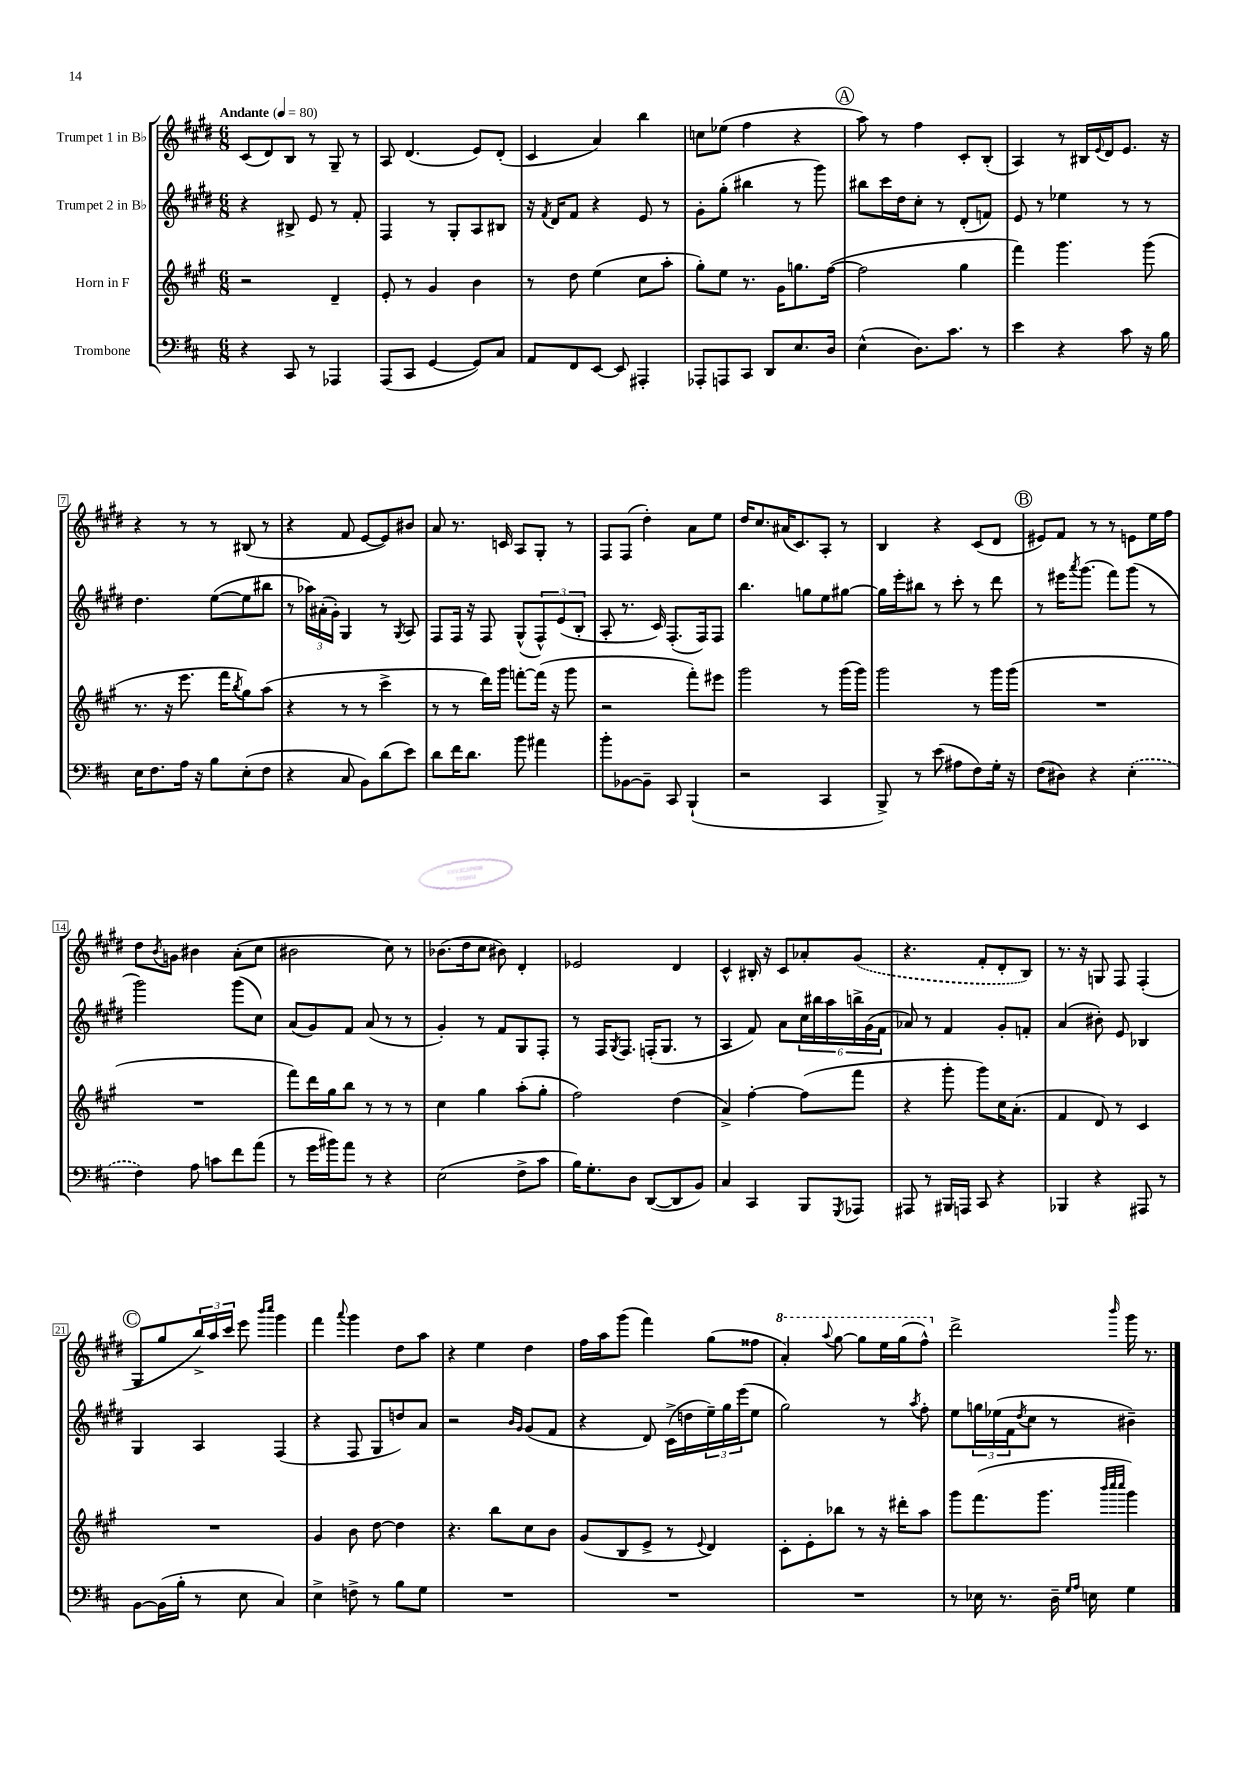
<<
\new StaffGroup <<
\new Staff = "s0" \with { instrumentName = "Trumpet 1 in Bb" } {
    \clef treble \key e \major \numericTimeSignature \time 6/8 \tempo "Andante" 4 = 80
    cis'8( dis'8) b8 r8 gis8-- r8 |
    a8 dis'4.( e'8) dis'8-.( |
    cis'4 a'4) b''4 |
    c''8 ees''8( fis''4 r4 |
    \mark \markup { \circle "A" } a''8) r8 fis''4 cis'8-. b8-.( |
    a4) r8 bis16 \appoggiatura { e'8 } dis'16 e'8. r16 |
    r4 r8 r8 bis8( r8 |
    r4 fis'8 e'8~ e'8) bis'8 |
    a'8 r8. c'16 a8 gis8-. r8 |
    fis8 fis8( dis''4-.) a'8 e''8 |
    dis''16 cis''8. ais'16( cis'8.) a8-. r8 |
    b4 r4 cis'8( dis'8 |
    \mark \markup { \circle "B" } eis'8) fis'8 r8 r8 e'8 e''16 fis''16 |
    dis''8 \acciaccatura { b'8 } g'8 bis'4 a'8-.( cis''8 |
    bis'2 cis''8) r8 |
    bes'8.( dis''16 cis''8 bis'8) dis'4-. |
    ees'2 dis'4 |
    cis'4-^ bis16-. r16 cis'8 aes'8-. \once \slurDashed gis'8( |
    r4. fis'8-. dis'8-. b8) |
    r8. r16 g8 fis8 fis4-.( |
    \mark \markup { \circle "C" } gis8 gis''8 \tuplet 3/2 { b''16->) a''16 cis'''16 } e'''8 \grace { b'''16 cis''''16 } gis'''4 |
    fis'''4 \appoggiatura { a'''8 } gis'''4 dis''8 a''8 |
    r4 e''4 dis''4 |
    fis''16 a''16 gis'''8( fis'''4) gis''8( fisis''8 |
    \ottava #1 a''4-.) \appoggiatura { a'''8 } gis'''8~ gis'''8 e'''16 gis'''16( fis'''8-^) \ottava #0 |
    dis'''2-> \grace { b'''16 } gis'''16 r8. \bar "|." |
}
\new Staff = "s1" \with { instrumentName = "Trumpet 2 in Bb" } {
    \clef treble \key e \major \numericTimeSignature \time 6/8
    r4 bis8-> e'8 r8 fis'8-. |
    fis4 r8 gis8-. a8 bis8 |
    r16 \acciaccatura { fis'8 } dis'16 fis'8 r4 e'8 r8 |
    gis'8-. gis''8-.( bis''4 r8 gis'''8) |
    \mark \markup { \circle "A" } bis''8 cis'''16 dis''16 cis''8-. r8 dis'8-.( f'8) |
    e'8 r8 ees''4 r8 r8 |
    dis''4. e''8~( e''8 bis''8 |
    r8 \tuplet 3/2 { aes''16) ais'16-.( gis'16-.) } gis4 r8 \acciaccatura { gis8 } a8 |
    fis8 fis16 r16 fis8 gis8-^( \tuplet 3/2 { fis8-^) e'8( b8-. } |
    a8-. r8. cis'16) fis8.-.( fis16) fis8 |
    b''4. g''8 e''8 gis''8~ |
    gis''16 e'''16-. bis''8 r8 cis'''8-. r8 dis'''8 |
    \mark \markup { \circle "B" } r8 eis'''16 \acciaccatura { a'''8 } gis'''8.( fis'''8) gis'''8( r8 |
    gis'''2) gis'''8( cis''8) |
    a'8( gis'8) fis'8 a'8( r8 r8 |
    gis'4-.) r8 fis'8 gis8 fis8-. |
    r8 fis16 \acciaccatura { gis8 } fis8. f16-.( gis8. r8 |
    a4 fis'8) a'8 \tuplet 6/4 { cis''16 bis''16 a''16 b''16-> gis'16( fis'16 } |
    aes'8) r8 fis'4 gis'8-. f'8-. |
    a'4( bis'8-.) e'8 bes4 |
    \mark \markup { \circle "C" } gis4 a4 fis4( |
    r4 fis8 gis8 d''8) a'8 |
    r2 \grace { b'16 gis'16 } gis'8( fis'8 |
    r4 dis'8) cis'16->( d''16 \tuplet 3/2 { e''16--) gis''16 e'''16( } e''8 |
    gis''2) r8 \acciaccatura { a''8 } fis''8-. |
    e''8 \tuplet 3/2 { g''16 ees''16( fis'16 } \acciaccatura { dis''8 } cis''8 r8 bis'4--) \bar "|." |
}
\new Staff = "s2" \with { instrumentName = "Horn in F" } {
    \clef treble \key a \major \numericTimeSignature \time 6/8
    r2 d'4-- |
    e'8-. r8 gis'4 b'4 |
    r8 d''8 e''4( cis''8 a''8-. |
    gis''8-.) e''8 r8. gis'16 g''8. fis''16~( |
    \mark \markup { \circle "A" } fis''2 gis''4 |
    fis'''4) gis'''4. gis'''8( |
    r8. r16 e'''8. fis'''16 \acciaccatura { b''8 } gis''8) a''8( |
    r4 r8 r8 cis'''4-> |
    r8 r8 d'''16) gis'''16 f'''8~-. f'''16( r16 gis'''8 |
    r2 fis'''8-.) eis'''8 |
    gis'''2 r8 gis'''16( gis'''16) |
    gis'''2 r8 gis'''16 gis'''16( |
    \mark \markup { \circle "B" } R2. |
    R2. |
    fis'''8) d'''16 gis''16 b''8 r8 r8 r8 |
    cis''4 gis''4 a''8-.( gis''8-. |
    fis''2) d''4( |
    a'4->) fis''4~-. fis''8( fis'''8 |
    r4 gis'''8-. gis'''8) cis''16 a'8.-.( |
    fis'4 d'8) r8 cis'4 |
    \mark \markup { \circle "C" } R2. |
    gis'4 b'8 d''8~ d''4 |
    r4. b''8 cis''8 b'8 |
    gis'8( b8 e'8-> r8 \appoggiatura { e'8 } d'4) |
    cis'8-. e'8-. bes''8 r8 r16 dis'''16-. a''8 |
    gis'''8 fis'''8.( gis'''8. \grace { b'''32 cis''''32 cis''''32 } gis'''4) \bar "|." |
}
\new Staff = "s3" \with { instrumentName = "Trombone" } {
    \clef bass \key d \major \numericTimeSignature \time 6/8
    r4 cis,8 r8 aes,,4 |
    a,,8( cis,8 g,4~ g,8) cis8 |
    a,8 fis,8 e,8~ e,8 ais,,4-. |
    aes,,8-. a,,8 cis,8 d,8 e8. d16 |
    \mark \markup { \circle "A" } e4-^( d8.) cis'8. r8 |
    e'4 r4 cis'8 r16 b16 |
    e16 fis8. a16 r16 b8 e8-.( fis8 |
    r4 cis8 b,8) d'8( e'8) |
    d'8 fis'16 d'8. b'8 ais'4 |
    b'8-. bes,8~ bes,8-- cis,8 b,,4-!( |
    r2 cis,4 |
    b,,8->) r8 e'8( ais8 fis8) g16-. r16 |
    \mark \markup { \circle "B" } fis8( dis8) r4 \once \slurDashed e4-.( |
    fis4) a8 c'8 fis'8 a'8( |
    r8 g'16 bis'16) a'8 r8 r4 |
    e2( fis8-> cis'8 |
    b16) g8.-. d8 d,8~( d,8 b,8) |
    cis4 cis,4 b,,8 \acciaccatura { g,,8 } aes,,8 |
    ais,,8 r8 bis,,16 a,,16 cis,8 r4 |
    bes,,4 r4 ais,,8 r8 |
    \mark \markup { \circle "C" } b,8~ b,16( b16-. r8 e8 cis4) |
    e4-> f8-> r8 b8 g8 |
    R2. |
    R2. |
    R2. |
    r8 ees16 r8. d16-- \grace { g16 a16 } e16 g4 \bar "|." |
}
>>
>>
\layout { \context { \Score \override BarNumber.stencil = #(make-stencil-boxer 0.1 0.3 ly:text-interface::print) } }
